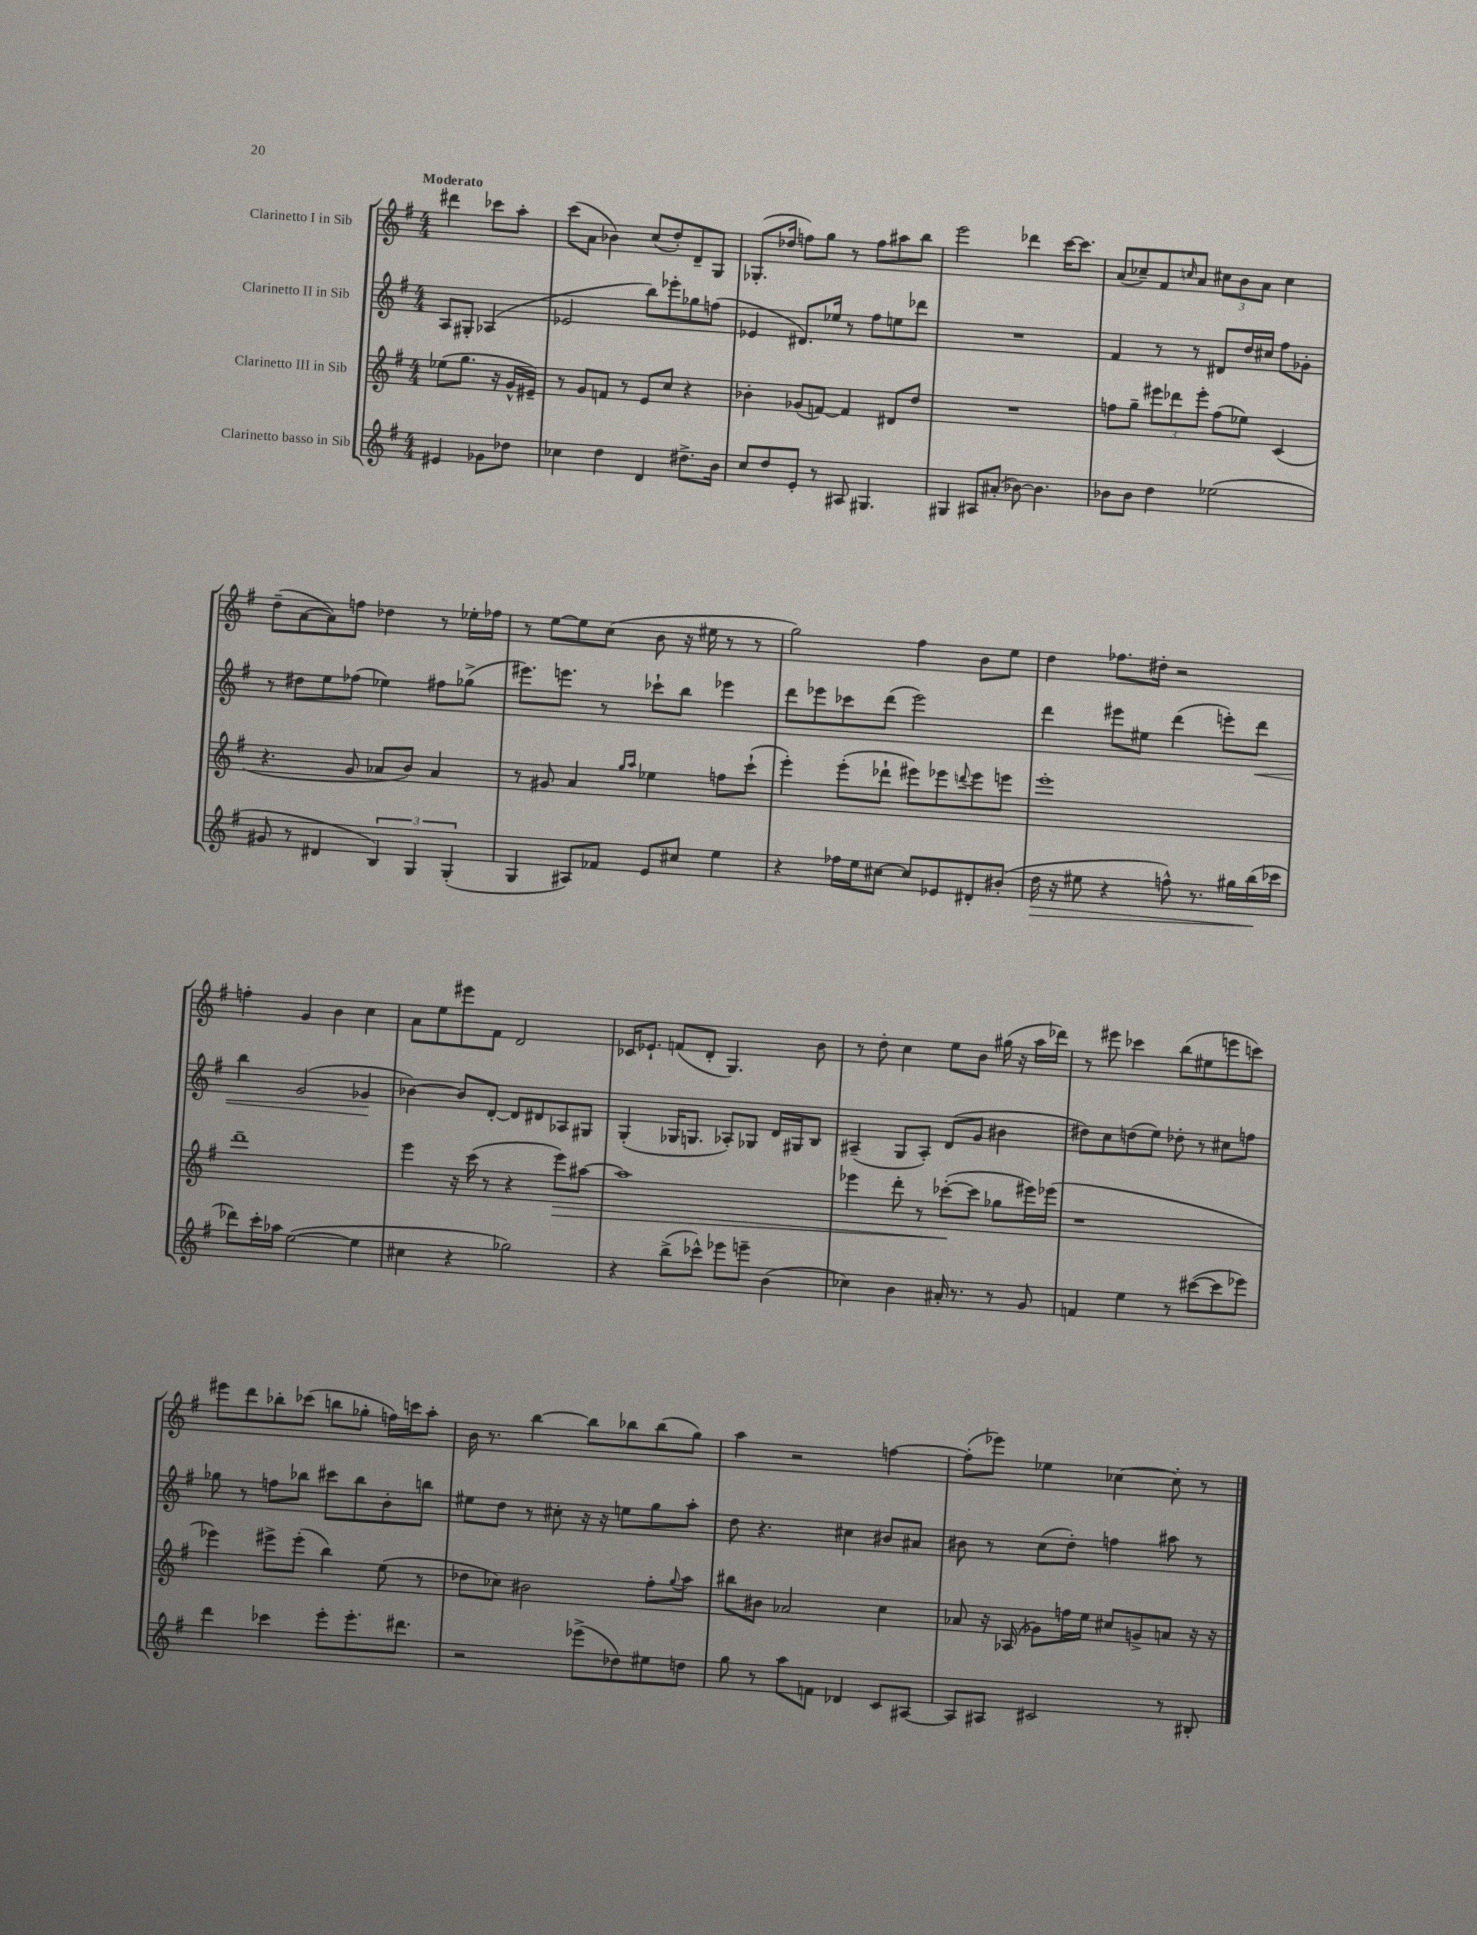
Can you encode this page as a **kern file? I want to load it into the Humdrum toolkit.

**kern	**dynam	**kern	**dynam	**kern	**dynam	**kern
*part4	*part4	*part3	*part3	*part2	*part2	*part1
*staff4	*staff4	*staff3	*staff3	*staff2	*staff2	*staff1
*I"Clarinetto basso in Sib	*	*I"Clarinetto III in Sib	*	*I"Clarinetto II in Sib	*	*I"Clarinetto I in Sib
*clefG2	*	*clefG2	*	*clefG2	*	*clefG2
*k[f#]	*	*k[f#]	*	*k[f#]	*	*k[f#]
*M4/4	*	*M4/4	*	*M4/4	*	*M4/4
=	=	=	=	=	=	=
!	!	!	!	!	!	!LO:TX:a:B:t=Moderato
4e#X/	.	(8ee-X\L	.	8A/L	.	4ddd#X\
.	.	8.gg\J	.	8G#X'/J	.	.
8g-X\L	.	.	.	(4A-X/	.	8ccc-X\L
.	.	16r	.	.	.	.
8dd-X\J	.	16g^^/LL	.	.	.	8aa'\J
.	.	16e#X~/JJ)	.	.	.	.
=1	=1	=1	=1	=1	=1	=1
4cc-X\	.	8r	.	2e-X/	.	(8ccc\L
.	.	8g/L	.	.	.	8a\J
4dd\	.	8fn/J	.	.	.	4b-X\)
.	.	8r	.	.	.	.
4d/	.	8e/L	.	8bb\L)	.	(8cc/L
.	.	8cc/J	.	8eee-X'\	.	8dd'/)
8.dd#X^\L	.	4r	.	8gg-X\	.	8d~/
.	.	.	.	(8ffn\J	.	8G/J
16b\Jk	.	.	.	.	.	.
=2	=2	=2	=2	=2	=2	=2
8cc/L	.	4b-X'\	.	4e-X/	.	(8.G-X'/L
8dd/	.	.	.	.	.	.
.	.	.	.	.	.	16dd-X/Jk
8e'/J	.	(8g-X/L	.	8.d#X/L)	.	8ffn\L)
8r	.	[8fn/J)	.	.	.	8gg\J
.	.	.	.	16ee-X/Jk	.	.
8A#X/	.	4f/]	.	8r	.	8r
4.G#X/	.	.	.	8ff#\L	.	8ff\L
.	.	8d#X/L	.	8een\	.	8aa#X\
.	.	8dd/J	.	8ddd-X\J	.	8bb\J
=3	=3	=3	=3	=3	=3	=3
4G#X/	.	1r	.	1r	.	2eee\
8A#X/L	.	.	.	.	.	.
(8a#X'/J	.	.	.	.	.	.
[8b-X\)	.	.	.	.	.	4ddd-X\
4.b-\]	.	.	.	.	.	.
.	.	.	.	.	.	[16ccc\KL
.	.	.	.	.	.	8.ccc\J]
=4	=4	=4	=4	=4	=4	=4
8b-X\L	.	8ffn\L	.	4f#/	.	(8a/L
8b-\J	.	8gg~\J	.	.	.	8cc-X~/)
4dd\	.	12eee#X\L	.	8r	.	8f#/
.	.	12ddd-X\	.	.	.	.
.	.	.	.	.	.	16qqccn/
.	.	.	.	8r	.	8a/J
.	.	12eee#'\J	.	.	.	.
(2ee-X\	.	(8ff\L	.	8d#X/L	.	12cc#X\L
.	.	.	.	.	.	12b\
.	.	8ee-X\J)	.	16dd/L	.	.
.	.	.	.	.	.	12a\J
.	.	.	.	16cc#X/JJ	.	.
.	.	(4c/	.	8ff#\L	.	4cc#\
.	.	.	.	8g-X'\J	.	.
!!LO:LB:g=z
=5	=5	=5	=5	=5	=5	=5
8g#X/	.	4.r	.	8r	.	(8dd~\L
8r	.	.	.	8dd#X\L	.	[8a\
4d#X/	.	.	.	8ee\	.	8a\])
.	.	8g/	.	(8ff-X\J	.	8ffn\J
6B/)	.	8a-X/L	.	4ee-X\)	.	4dd-X\
.	.	8b/J)	.	.	.	.
6G/	.	.	.	.	.	.
.	.	4a-/	.	8ff#X\L	.	8r
(6G'/	.	.	.	.	.	.
.	.	.	.	(8gg-X^\J	.	16ee-X'\LL
.	.	.	.	.	.	16ff-X\JJ
=6	=6	=6	=6	=6	=6	=6
4G/	.	8r	.	8.eee#X\L)	.	8r
.	.	8g#X/	.	.	.	[8ee\L
.	.	.	.	8.eeen\J	.	.
8A#X/L)	.	4a/	.	.	.	8ee\]
8f-X/J	.	.	.	8r	.	(8cc\J
.	.	16qqgg/LL	.	.	.	.
.	.	16qqaa/JJ	.	.	.	.
8e/L	.	4ee-X\	.	8ccc-X`\L	.	8b\
8cc#X/J	.	.	.	8bb\J	.	16r
.	.	.	.	.	.	16ee#X\
4ee\	.	8ffn\L	.	4eee-X\	.	8r
.	.	(8ccc`\J	.	.	.	8r
=7	=7	=7	=7	=7	=7	=7
4r	.	4eee'\)	.	8ddd\L	.	2gg\)
.	.	.	.	8eee-X\	.	.
16ff-X\LL	.	(8eee'\L	.	8ccc-X\	.	.
16ee\J	.	.	.	.	.	.
[8cc#X\J	.	8ddd-X`\J	.	(8ddd\J	.	.
8cc#/L]	.	8eee#X\L)	.	2eee-\)	.	4ff#\
8e-X/	.	8eee-X\	.	.	.	.
.	.	8qqdddn/	.	.	.	.
8d#X'/	.	8eee-\	.	.	.	8b\L
(8b#X'/J	.	8eeen\J	.	.	.	8ee\J
=8	=8	=8	=8	=8	=8	=8
!	!LO:HP:b	!	!	!	!	!
16dd\	>	1eee'	.	4ddd\	.	4dd\
16r	.	.	.	.	.	.
8ee#X\	.	.	.	.	.	.
4r	.	.	.	8eee#X\L	.	8.ff-X\L
.	.	.	.	8ee#X\J	.	.
.	.	.	.	.	.	16dd#X'\Jk
8ffn^^\)	.	.	.	(4ddd\	.	2r
8.r	.	.	.	.	.	.
.	.	.	.	8eeen'\L)	.	.
16gg#X\LL	.	.	.	.	.	.
!	!	!	!	!	!LO:HP:b	!
(16bb\	.	.	.	8ddd\J	<	.
16ccc-X\JJ	]	.	.	.	.	.
!!LO:LB:g=z
=9	=9	=9	=9	=9	=9	=9
8ddd-X\L)	.	1ddd~	.	4bb\	.	4ffn'\
16ccc'\L	.	.	.	.	.	.
16aa-X\JJ	.	.	.	.	.	.
([2ee\	.	.	.	(2g/	.	4g/
.	.	.	.	.	.	4b\
4ee\]	.	.	.	4g-X/	.	4cc\
.	.	.	.	.	[	.
=10	=10	=10	=10	=10	=10	=10
4cc#X\	.	4eee\	.	[4b-X\)	.	8a\L
.	.	.	.	.	.	8ee\
4r	.	16r	.	8b-/L]	.	8eee#X\
.	.	(16ccc\	.	.	.	.
.	.	8r	.	[8d'/J	.	8f#\J
2gg-X\)	.	4r	.	8d/L]	.	2d/
.	.	.	.	8d#X/	.	.
!	!	!	!LO:HP:b	!	!	!
.	.	8eee\L)	>	8A-X/	.	.
.	.	[8aa#X\J	.	8G#X/J	.	.
=11	=11	=11	=11	=11	=11	=11
4r	.	1aa#]	.	(4G'/	.	16c-X/KL
.	.	.	.	.	.	8.e-X`/J
(8bb^\L	.	.	.	16G-X/KL	.	(8fn/L
.	.	.	.	8.Gn/J	.	.
8ccc-X^^\J)	.	.	.	.	.	8d'/J
8eee-X\L	.	.	.	8A-X'/L)	.	4.G/)
8eeen~\J	.	.	.	8G-X/J	.	.
(4b\	.	.	.	16d/LL	.	.
.	.	.	.	16G#X/J	.	.
.	.	.	.	8B/J	.	8b\
=12	=12	=12	=12	=12	=12	=12
4cc-X\)	.	4eee-X\	.	(4A#X~/	.	8r
.	.	.	.	.	.	8dd'\
4b\	.	8ddd'\	.	8G/L	.	4cc\
.	.	8r	.	8A#'/J)	.	.
16a#X'/	.	([8ccc-X'\L	.	(8d/L	.	8ee\L
8.r	.	.	.	.	.	.
.	.	8ccc-\J]	]	8g/J	.	8b\J
8r	.	8gg-X\L	.	4b#X\	.	(16gg#X\
.	.	.	.	.	.	16r
8g/	.	16eee#X\L)	.	.	.	16aa\LL
.	.	(16eee-X\JJ	.	.	.	16ddd-X\JJ)
=13	=13	=13	=13	=13	=13	=13
4fn/	.	1r	.	8dd#X\L)	.	8r
.	.	.	.	8cc\	.	8eee#X\
4ee\	.	.	.	(8ddn\	.	4ccc-X\
.	.	.	.	8ee\J)	.	.
8r	.	.	.	8dd-X'\	.	(8bb\L
([8ccc#X\L	.	.	.	8r	.	8ee#X\
8ccc#\]	.	.	.	8cc#X\L	.	8eeen\
8eee-X\J)	.	.	.	8ffn\J	.	8cccn\J)
!!LO:LB:g=z
=14	=14	=14	=14	=14	=14	=14
4ddd\	.	4eee-X\)	.	8gg-X\	.	8eee#X\L
.	.	.	.	8r	.	8ddd\
4ccc-X\	.	8eee#X^\L	.	8ffn\L	.	8bb-X'\
.	.	(8eee#'\J	.	8bb-X\J	.	(8ccc-X\J
8eee'\L	.	4bb\)	.	8ccc#X\L	.	8bbn\L
8.eee'\	.	.	.	8bb-\	.	8gg-X'\J
.	.	(8ee\	.	8b'\	.	16ffn\LL)
8.ddd#X\J	.	.	.	.	.	16cccn\J
.	.	8r	.	8bbn\J	.	8aa'\J
=15	=15	=15	=15	=15	=15	=15
2r	.	8dd-X\L	.	8ee#X\L	.	16b\
.	.	.	.	.	.	8.r
.	.	8cc-X\J)	.	8dd\J	.	.
.	.	2b#X\	.	8r	.	[4bb\
.	.	.	.	8cc#X'\	.	.
(8eee-X^\L	.	.	.	16r	.	8bb\L]
.	.	.	.	16r	.	.
8dd-X\)	.	.	.	8een\L	.	8bb-X\
8ee#X\	.	8ff#'\L	.	8gg\	.	(8bb-\
.	.	8qqgg/	.	.	.	.
8ddn\J	.	8aa\J	.	8aa'\J	.	8gg\J)
=16	=16	=16	=16	=16	=16	=16
8gg\	.	8bb#X\L	.	8dd\	.	4aa\
8r	.	8b#X\J	.	4.r	.	.
8aa\L	.	2a-X/	.	.	.	2r
8fn\J	.	.	.	.	.	.
4d-X/	.	.	.	4cc#X\	.	.
8c/L	.	4cc\	.	8b#X/L	.	[4ffn\
[8A#X/J	.	.	.	8a#X/J	.	.
=17	=17	=17	=17	=17	=17	=17
8A#/L]	.	8a-X/	.	8b#X\	.	(8ff'\L]
8A#X/J	.	16r	.	8r	.	8eee-X\J)
.	.	(16A-X/	.	.	.	.
2c#X/	.	8g-X\L)	.	(8cc\L	.	4ee-X\
.	.	16ffn\L	.	8dd'\J)	.	.
.	.	16ee\JJ	.	.	.	.
.	.	8cc#X/L	.	4ffn\	.	[4cc-X\
.	.	8gn^/	.	.	.	.
8r	.	8an/J	.	8aa#X\	.	8cc-'\]
8B#X'/	.	16r	.	8r	.	8r
.	.	16r	.	.	.	.
==	==	==	==	==	==	==
*-	*-	*-	*-	*-	*-	*-
